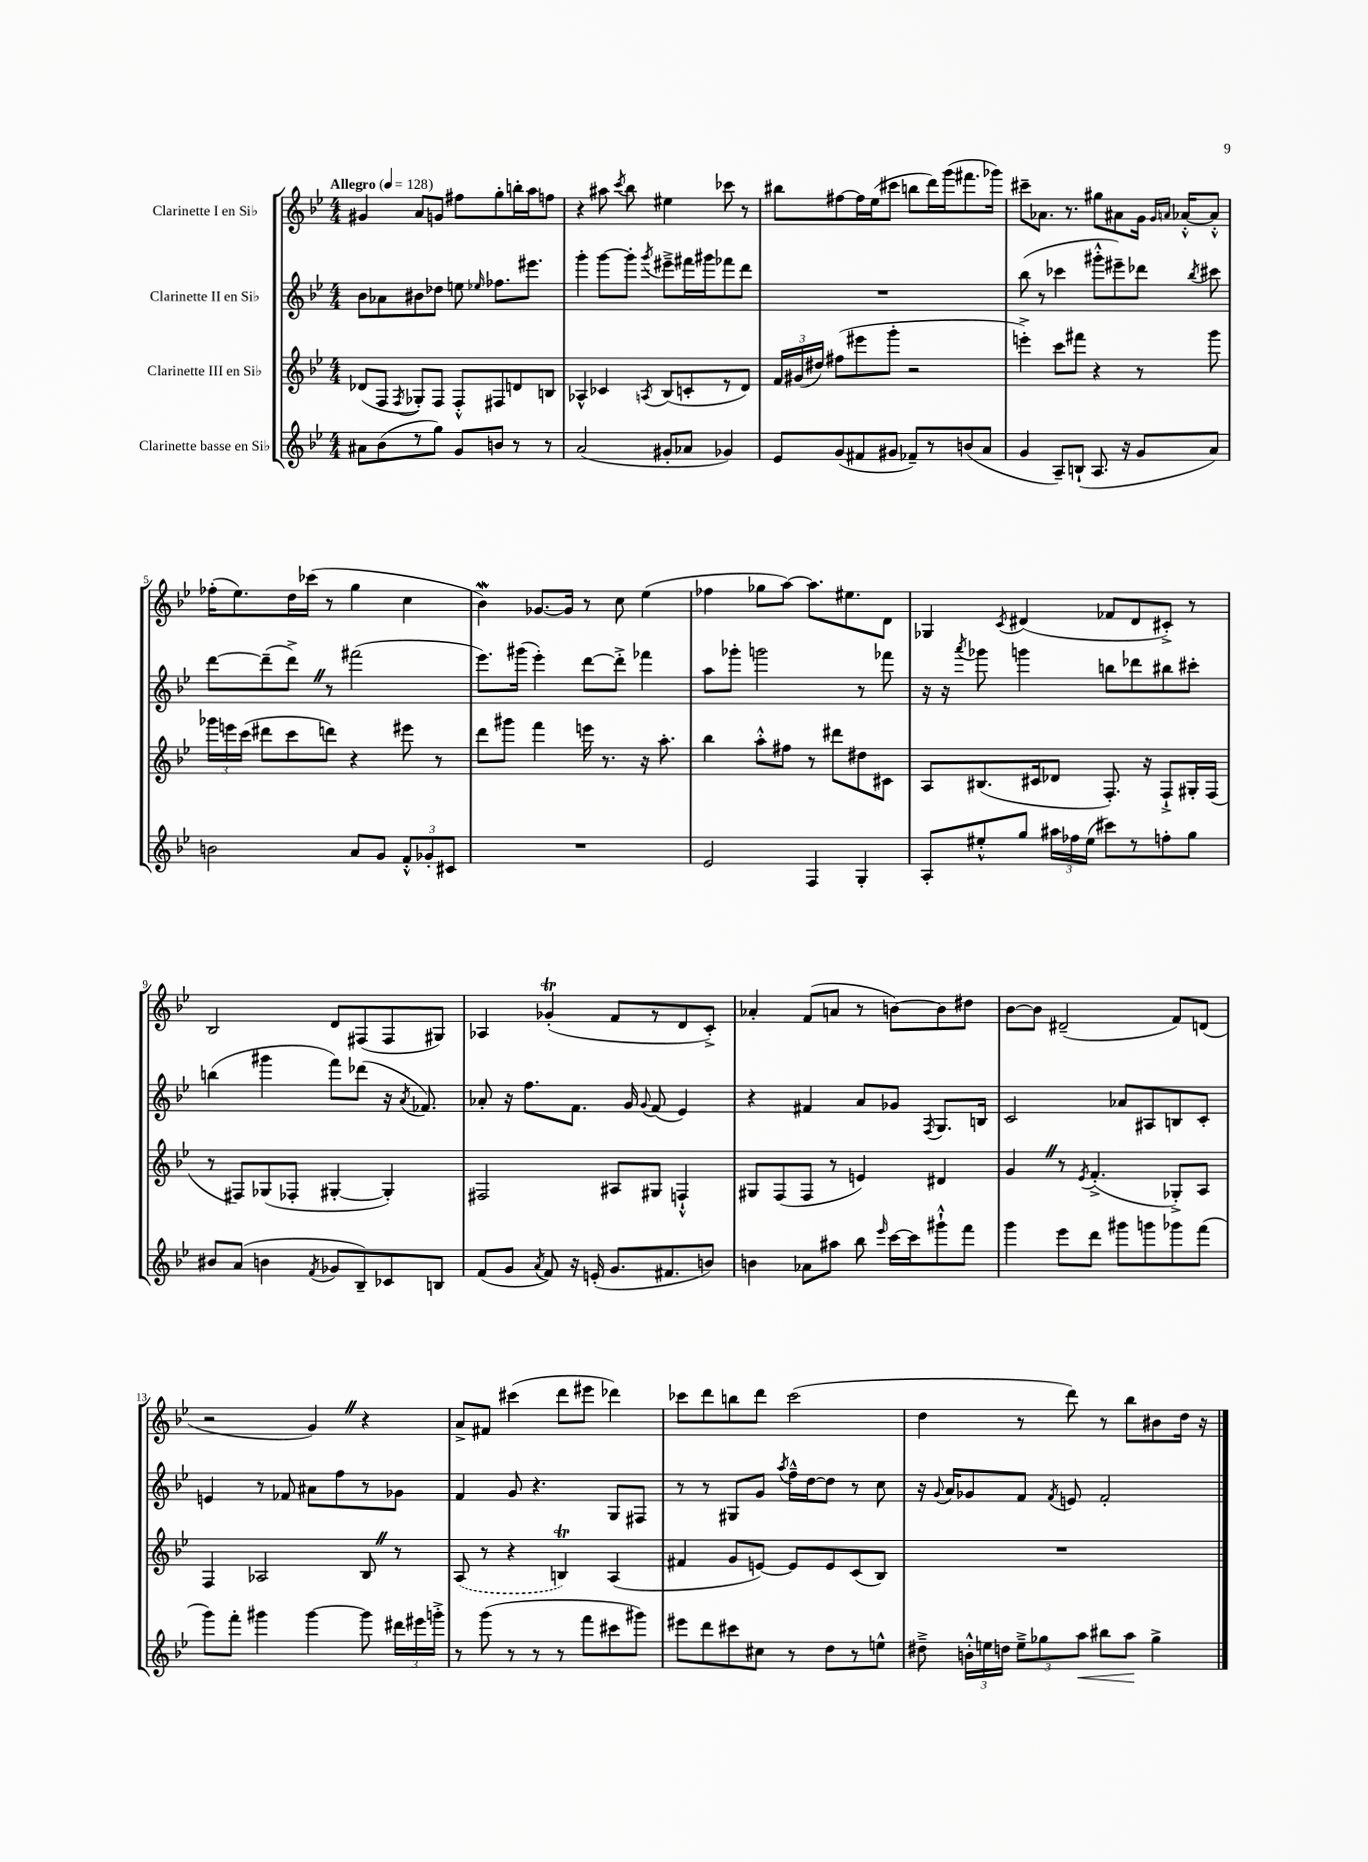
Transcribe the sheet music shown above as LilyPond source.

<<
\new StaffGroup <<
\new Staff = "s0" \with { instrumentName = "Clarinette I en Sib" } {
    \clef treble \key bes \major \numericTimeSignature \time 4/4 \tempo "Allegro" 4 = 128
    \autoBeamOff gis'4 a'8[ g'8] fis''8[ g''8-. b''16-. a''16 f''8] |
    r4 ais''8 \acciaccatura { c'''8 } bes''8 eis''4 ces'''8 r8 |
    bis''8[ fis''8~ fis''16 ees''16( cis'''8] b''8[ d'''16) g'''16( fis'''8. ges'''16]) |
    cis'''8[-- aes'8.] r8. gis''8[ ais'8 g'16] \grace { g'16[ a'16] } aes'16[~-.-^ aes'8]-.-^ |
    fes''16[-.( ees''8.) d''16 ces'''16]( r8 g''4 c''4 |
    bes'4\mordent) ges'8.[~ ges'16] r8 c''8 ees''4( |
    fes''4 ges''8[ a''8]~) a''8.[ eis''8. d'8] |
    ges4 \acciaccatura { c'8 } dis'4( fes'8[ dis'8 cis'8]-.->) r8 |
    bes2 d'8[ fis8( fis8 gis8]) |
    aes4 ges'4-.\trill( f'8[ r8 d'8 c'8]-.->) |
    aes'4-. f'8[( a'8] r8 b'8[~) b'8 dis''8] |
    bes'8[~ bes'8] dis'2--( f'8[) d'8]( |
    r2 g'4) \once \override BreathingSign.text = \markup { \musicglyph "scripts.caesura.straight" } \breathe r4 |
    a'8[-> fis'8] cis'''4( d'''8[ eis'''8] des'''4) |
    ces'''8[ d'''8 b''8 d'''8] ces'''2( |
    d''4 r8 d'''8) r8 bes''8[ bis'8 d''16] r16 \bar "|." |
}
\new Staff = "s1" \with { instrumentName = "Clarinette II en Sib" } {
    \clef treble \key bes \major \numericTimeSignature \time 4/4
    \autoBeamOff bes'8[ aes'8 bis'8 des''8] e''8 \grace { ees''16 } fes''8.[ eis'''8.] |
    g'''4-. g'''8[~ g'''8]-. \acciaccatura { g'''8 } eis'''8[---> fis'''16 gis'''16 fes'''8 d'''8] |
    R1 |
    bes''8( r8 ces'''4 gis'''8[-.-^ eis'''8--) des'''8] \acciaccatura { bes''8 } cis'''8 |
    d'''8[~ d'''8--( d'''8]->) \once \override BreathingSign.text = \markup { \musicglyph "scripts.caesura.straight" } \breathe r8 fis'''2( |
    ees'''8.[) gis'''16]( ees'''4-.) d'''8[~ d'''8]-.-> fes'''4 |
    a''8[ ges'''8]-. g'''2 r8 fes'''8 |
    r16 r16 \acciaccatura { a'''8 } ges'''8 g'''4 b''8[ des'''8 bis''8 cis'''8]-. |
    b''4( gis'''4 f'''8[) des'''8]( r16 \acciaccatura { a'8 } fes'8.) |
    aes'8-. r16 f''8.[ f'8.] g'16 \appoggiatura { g'8 } f'8( ees'4) |
    r4 fis'4 a'8[ ges'8] \acciaccatura { f8 } g8.[ b16] |
    c'2 aes'8[ ais8 b8 c'8]-. |
    e'4 r8 fes'8 ais'8[ f''8 r8 ges'8] |
    f'4 g'8 r4. g8[ fis8] |
    r8 r8 gis8[ g'8] \acciaccatura { a''8 } f''16[---^ d''16~ d''8] r8 c''8 |
    r16 \appoggiatura { g'8 } a'16[ ges'8 f'8] \acciaccatura { f'8 } e'8 f'2-. \bar "|." |
}
\new Staff = "s2" \with { instrumentName = "Clarinette III en Sib" } {
    \clef treble \key bes \major \numericTimeSignature \time 4/4
    \autoBeamOff des'8[( f8] \acciaccatura { f8 } ges8[-.) f8] f8[-.-^ fis8 d'8 b8] |
    aes4-^ ces'4 \acciaccatura { a8 } bes8[( c'8-. r8 d'8]) |
    \tuplet 3/2 { f'16[ gis'16( dis''16]) } fis''8[( eis'''8 g'''8]-. r2 |
    e'''4-.->) c'''8[ fis'''8] r4 r8 g'''8 |
    \tuplet 3/2 { ges'''16[ e'''16 c'''16]( } dis'''8[ c'''8 d'''8]) r4 eis'''8 r8 |
    d'''8[ gis'''8] f'''4 e'''16 r8. r16 a''8.-. |
    bes''4 a''8[-.-^ fis''8] r8 dis'''8[ dis''8 cis'8] |
    a8[ bis8.( cis'16 des'8] f8.-.) r16 f8[-!-> gis16-. f16]( |
    r8 fis8[) ges8( fes8]-. gis4~-. gis4-.) |
    fis2 ais8[ gis8] f4-!-^ |
    gis8[ f8( f8] r8 e'4) dis'4 |
    g'4 \once \override BreathingSign.text = \markup { \musicglyph "scripts.caesura.straight" } \breathe r8 \acciaccatura { ees'8 } f'4.-.->( ges8[-.->) a8] |
    f4 aes2 bes8 \once \override BreathingSign.text = \markup { \musicglyph "scripts.caesura.straight" } \breathe r8 |
    \once \slurDashed a8( r8 r4 b4\trill) a4( |
    fis'4 g'8[ e'8]~) e'8[ e'8 c'8( bes8]) |
    R1 \bar "|." |
}
\new Staff = "s3" \with { instrumentName = "Clarinette basse en Sib" } {
    \clef treble \key bes \major \numericTimeSignature \time 4/4
    \autoBeamOff ais'8[ bes'8( r8 g''8]) g'8[ b'8] r8 r8 |
    a'2( gis'8[-. aes'8] ges'4) |
    ees'8[ g'8( fis'8 gis'8] fes'8[--) r8 b'8( a'8] |
    g'4 a8[--) b8]-!( a8. r16 g'8[ a'8]) |
    b'2 a'8[ g'8] \tuplet 3/2 { f'8[-.-^ ges'8-. cis'8] } |
    R1 |
    ees'2 f4 g4-. |
    a8[-. eis''8-.-^ g''8] \tuplet 3/2 { ais''16[ fes''16 eis''16]( } cis'''8[) r8 f''8-. g''8] |
    bis'8[ a'8]( b'4 \acciaccatura { f'8 } ges'8[ bes8--) ces'8 b8] |
    f'8[( g'8] \acciaccatura { a'8 } f'8) r16 e'16-.( g'8.[ fis'8. b'8]) |
    b'4 aes'8[ ais''8] bes''8 \grace { ees'''16 } c'''16[~ c'''16 gis'''8-!-^ f'''8] |
    g'''4 ees'''8[ d'''8] gis'''8[ g'''8 ges'''8 f'''8]( |
    g'''8[) f'''8]-. gis'''4 gis'''4~ gis'''8 \tuplet 3/2 { dis'''16[ eis'''16 g'''16]-.-> } |
    r8 g'''8( r8 r8 r8 f'''8[ cis'''8 gis'''8]) |
    eis'''8[ d'''8 cis'''8 cis''8] r8 d''8[ r8 e''8]-^ |
    dis''8---> \tuplet 3/2 { b'16[-.-^ e''16 d''16] } \tuplet 3/2 { e''8[---> ges''8 a''8]\< } bis''8[ a''8]\! ges''4-> \bar "|." |
}
>>
>>
